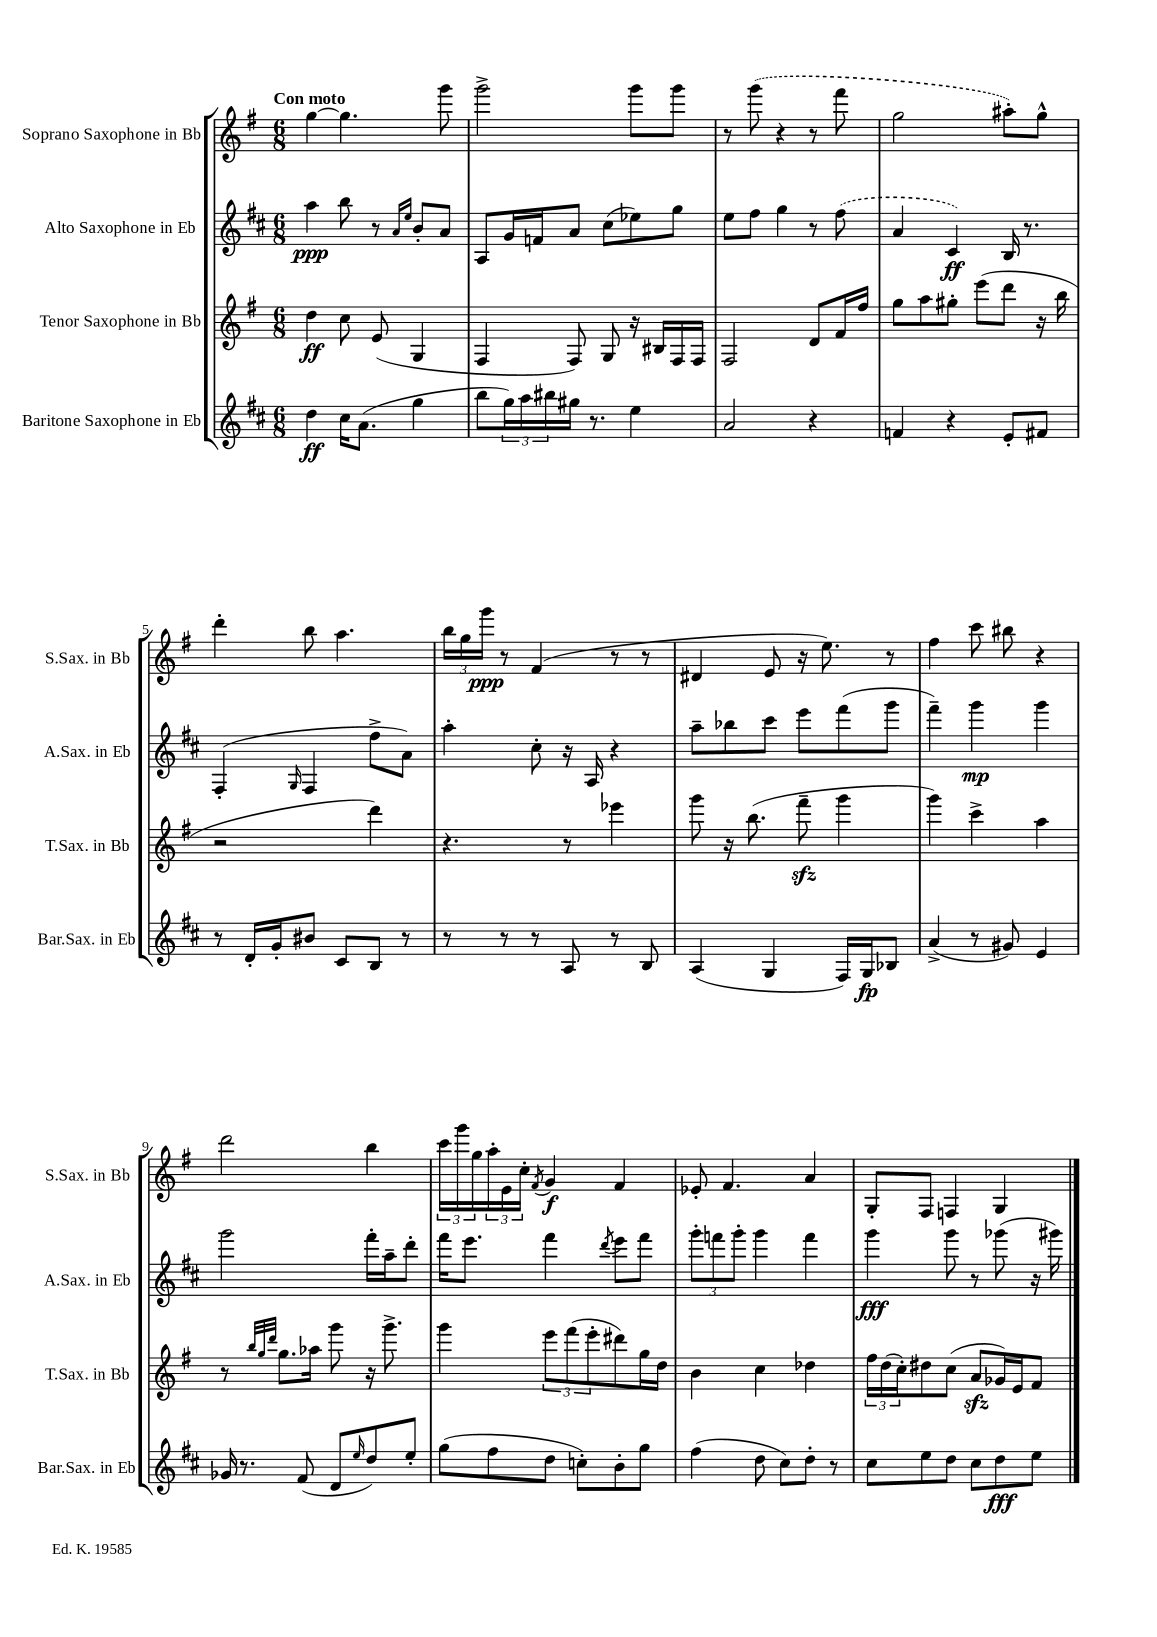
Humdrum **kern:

**kern	**kern	**kern	**kern
*staff4	*staff3	*staff2	*staff1
*clefG2	*clefG2	*clefG2	*clefG2
*k[f#c#]	*k[f#]	*k[f#c#]	*k[f#]
*M6/8	*M6/8	*M6/8	*M6/8
4dd	4dd	4aa	[4gg
16cc#	8cc	8bb	4.gg]
(8.a	.	.	.
.	(8e	8r	.
.	.	16qqa	.
.	.	16qqee	.
4gg	4G	8b'	.
.	.	8a	8ggg
=	=	=	=
8bb	4F#	8A	2ggg^
24gg)	.	16g	.
24aa	.	.	.
.	.	16f	.
24bb#	.	.	.
16gg#	8F#)	8a	.
8.r	.	.	.
.	8G	(8cc#	.
4ee	16r	8ee-)	8ggg
.	16B#	.	.
.	16F#	8gg	8ggg
.	16F#	.	.
=	=	=	=
2a	2F#	8ee	8r
.	.	8ff#	(8ggg
.	.	4gg	4r
4r	8d	8r	8r
.	16f#	(8ff#	8fff#
.	16ff#	.	.
=	=	=	=
4f	8gg	4a	2gg
.	8aa	.	.
4r	8gg#'	4c#)	.
.	(8eee	.	.
8e'	8ddd	16B	8aa#')
.	.	8.r	.
8f#	16r	.	8gg^^
.	16bb	.	.
=	=	=	=
8r	2r	(4F#'	4ddd'
16d'	.	.	.
16g'	.	.	.
.	.	16qqG	.
8b#	.	4F#	8bb
8c#	.	.	4.aa
8B	4ddd)	8ff#^	.
8r	.	8a)	.
=	=	=	=
8r	4.r	4aa'	24bb
.	.	.	24gg
.	.	.	24ggg
8r	.	.	8r
8r	.	8cc#'	(4f#
8A	8r	16r	.
.	.	16A	.
8r	4eee-	4r	8r
8B	.	.	8r
=	=	=	=
(4A	8ggg	8aa~	4d#
.	16r	8bb-	.
.	(8.bb	.	.
4G	.	8ccc#	8e
.	8fff#~	8eee	16r
.	.	.	8.ee)
16F#)	4ggg	(8fff#	.
16G	.	.	.
8B-	.	8ggg	8r
=	=	=	=
(4a^	4ggg)	4fff#~)	4ff#
8r	4ccc^	4ggg	8ccc
8g#)	.	.	8bb#
4e	4aa	4ggg	4r
=	=	=	=
16g-	8r	2ggg	2ddd
8.r	.	.	.
.	32qqbb	.	.
.	32qqgg	.	.
.	32qqddd	.	.
.	8.gg	.	.
(8f#	.	.	.
.	16aa-	.	.
8d	8ggg	.	.
16qqee	.	.	.
8dd)	16r	16fff#'	4bb
.	8.ggg^	16aa~	.
8ee'	.	8ddd'	.
=	=	=	=
(8gg	4ggg	16fff#	24ccc
.	.	.	24ggg
.	.	8.eee	.
.	.	.	24gg
8ff#	.	.	24aa'
.	.	.	24e
.	.	.	24cc'
.	.	.	8qf#
8dd	12eee	4fff#	4g
.	(12fff#	.	.
8cc')	.	.	.
.	12eee'	.	.
.	.	8qddd	.
8b'	8ddd#)	8eee	4f#
8gg	16gg	8fff#	.
.	16dd	.	.
=	=	=	=
(4ff#	4b	12ggg'	8e-'
.	.	12fff	.
.	.	.	4.f#
.	.	12ggg'	.
8dd	4cc	4ggg	.
8cc#)	.	.	.
8dd'	4dd-	4fff	4a
8r	.	.	.
=	=	=	=
8cc#	24ff#	4ggg	8G'
.	(24dd	.	.
.	24cc')	.	.
8ee	8dd#	.	8F#
8dd	(8cc	8ggg	4F
8cc#	8a	8r	.
8dd	16g-)	(8ggg-	4G
.	16e	.	.
8ee	8f#	16r	.
.	.	16ggg#)	.
==	==	==	==
*-	*-	*-	*-
